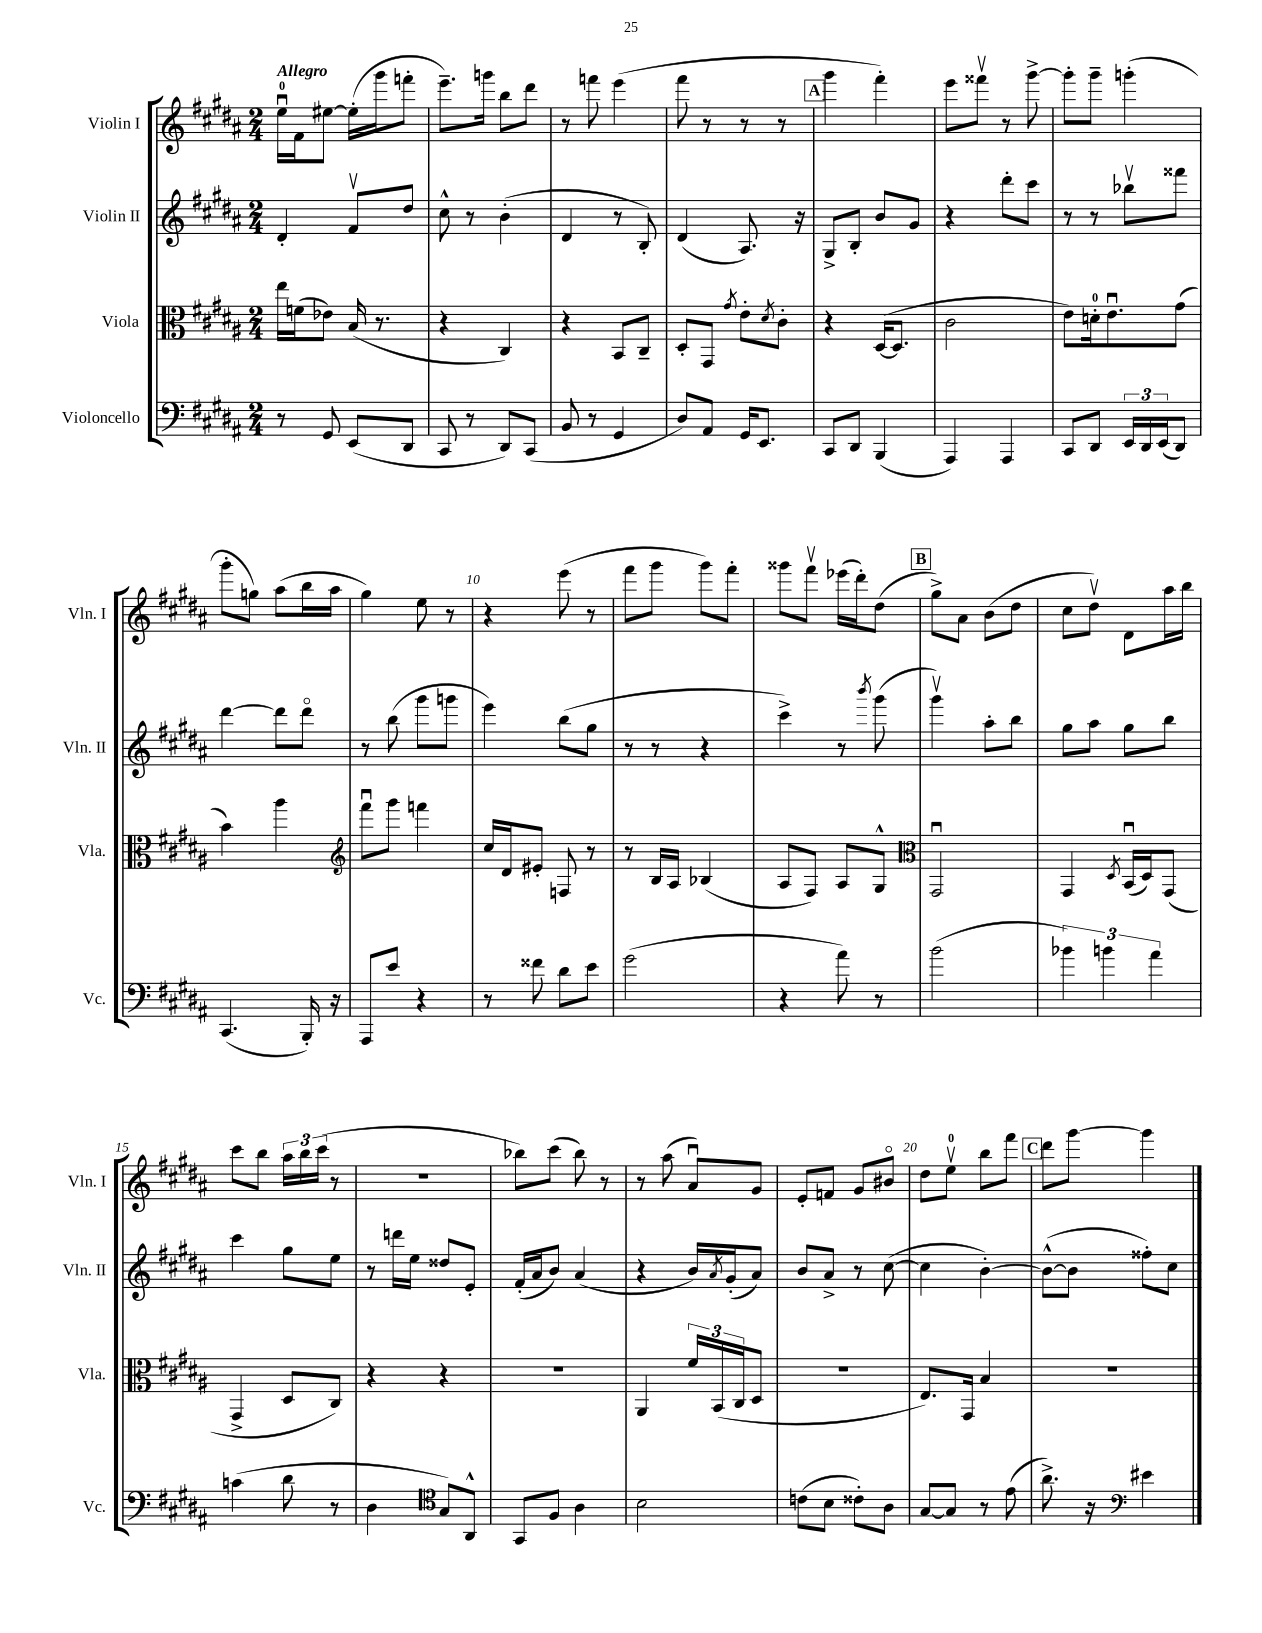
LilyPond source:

<<
\new StaffGroup <<
\new Staff = "s0" \with { instrumentName = "Violin I" shortInstrumentName = "Vln. I" } {
    \clef treble \key b \major \numericTimeSignature \time 2/4 \tempo "Allegro"
    e''16-0\downbow fis'16 eis''8~ eis''16-.( gis'''16 f'''8-. |
    e'''8.--) g'''16 b''8 dis'''8 |
    r8 f'''8 e'''4( |
    fis'''8 r8 r8 r8 |
    \mark \markup { \box "A" } gis'''4 fis'''4-.) |
    e'''8 fisis'''8\upbow r8 gis'''8~-> |
    gis'''8-. gis'''8-- g'''4-.( |
    gis'''8-. g''8) ais''8( b''16 ais''16 |
    gis''4) e''8 r8 |
    r4 e'''8( r8 |
    fis'''8 gis'''8 gis'''8) fis'''8-. |
    gisis'''8 fis'''8\upbow ees'''16( dis'''16-.) dis''8( |
    \mark \markup { \box "B" } gis''8->) ais'8 b'8( dis''8 |
    cis''8 dis''8\upbow) dis'8 ais''16 b''16 |
    cis'''8 b''8 \tuplet 3/2 { ais''16 b''16 cis'''16( } r8 |
    r2 |
    bes''8) cis'''8( bes''8) r8 |
    r8 ais''8( ais'8\downbow) gis'8 |
    e'8-. f'8 gis'8 bis'8\flageolet |
    dis''8 e''8-0\upbow b''8 fis'''8 |
    \mark \markup { \box "C" } dis'''8 gis'''8~ gis'''4 \bar "|." |
}
\new Staff = "s1" \with { instrumentName = "Violin II" shortInstrumentName = "Vln. II" } {
    \clef treble \key b \major \numericTimeSignature \time 2/4
    dis'4-. fis'8\upbow dis''8 |
    cis''8-^ r8 b'4-.( |
    dis'4 r8 b8-.) |
    dis'4( ais8.) r16 |
    \mark \markup { \box "A" } gis8-> b8-. b'8 gis'8 |
    r4 dis'''8-. cis'''8 |
    r8 r8 bes''8\upbow fisis'''8 |
    dis'''4~ dis'''8 dis'''8\flageolet |
    r8 b''8( gis'''8 g'''8 |
    e'''4) b''8( gis''8 |
    r8 r8 r4 |
    cis'''4->) r8 \acciaccatura { b'''8 } gis'''8( |
    \mark \markup { \box "B" } gis'''4\upbow) ais''8-. b''8 |
    gis''8 ais''8 gis''8 b''8 |
    cis'''4 gis''8 e''8 |
    r8 d'''16 e''16 disis''8 e'8-. |
    fis'16-.( ais'16 b'8) ais'4( |
    r4 b'16) \acciaccatura { ais'8 } gis'16-.( ais'8) |
    b'8 ais'8-> r8 cis''8~( |
    cis''4 b'4~-.) |
    \mark \markup { \box "C" } b'8~-^( b'8 fisis''8-.) cis''8 \bar "|." |
}
\new Staff = "s2" \with { instrumentName = "Viola" shortInstrumentName = "Vla." } {
    \clef alto \key b \major \numericTimeSignature \time 2/4
    e''16 f'16( ees'8) b16( r8. |
    r4 cis4) |
    r4 b,8 cis8-- |
    dis8-. gis,8 \acciaccatura { gis'8 } e'8-. \acciaccatura { dis'8 } cis'8-. |
    \mark \markup { \box "A" } r4 dis16~( dis8. |
    cis'2 |
    e'8) d'16-0-. e'8.\downbow gis'8( |
    b'4) ais''4 |
    \clef treble fis'''8\downbow gis'''8 f'''4 |
    cis''16 dis'16 eis'8-. f8 r8 |
    r8 b16 ais16 bes4( |
    ais8 fis8) ais8 gis8-^ |
    \mark \markup { \box "B" } \clef alto gis,2\downbow |
    gis,4 \acciaccatura { dis8 } b,16\downbow( dis16) gis,8( |
    gis,4-> dis8 cis8) |
    r4 r4 |
    r2 |
    ais,4 \tuplet 3/2 { fis'16 b,16( cis16 } dis8 |
    R2 |
    e8.) gis,16 b4 |
    \mark \markup { \box "C" } R2 \bar "|." |
}
\new Staff = "s3" \with { instrumentName = "Violoncello" shortInstrumentName = "Vc." } {
    \clef bass \key b \major \numericTimeSignature \time 2/4
    r8 gis,8 e,8( dis,8 |
    cis,8 r8 dis,8) cis,8( |
    b,8 r8 gis,4 |
    dis8) ais,8 gis,16 e,8. |
    \mark \markup { \box "A" } cis,8 dis,8 b,,4( |
    ais,,4) ais,,4 |
    cis,8 dis,8 \tuplet 3/2 { e,16 dis,16 e,16( } dis,8) |
    cis,4.( b,,16-.) r16 |
    ais,,8 e'8 r4 |
    r8 fisis'8 dis'8 e'8 |
    gis'2( |
    r4 ais'8) r8 |
    \mark \markup { \box "B" } b'2( |
    \tuplet 3/2 { bes'4) b'4 ais'4 } |
    c'4( dis'8 r8 |
    dis4 \clef tenor gis8) ais,8-^ |
    gis,8 fis8 ais4 |
    b2 |
    c'8( b8 cisis'8-.) ais8 |
    gis8~ gis8 r8 e'8( |
    \mark \markup { \box "C" } ais'8.->) r16 \clef bass eis'4 \bar "|." |
}
>>
>>
\layout { \context { \Score \override BarNumber.break-visibility = ##(#f #t #t) barNumberVisibility = #(every-nth-bar-number-visible 5) } }
